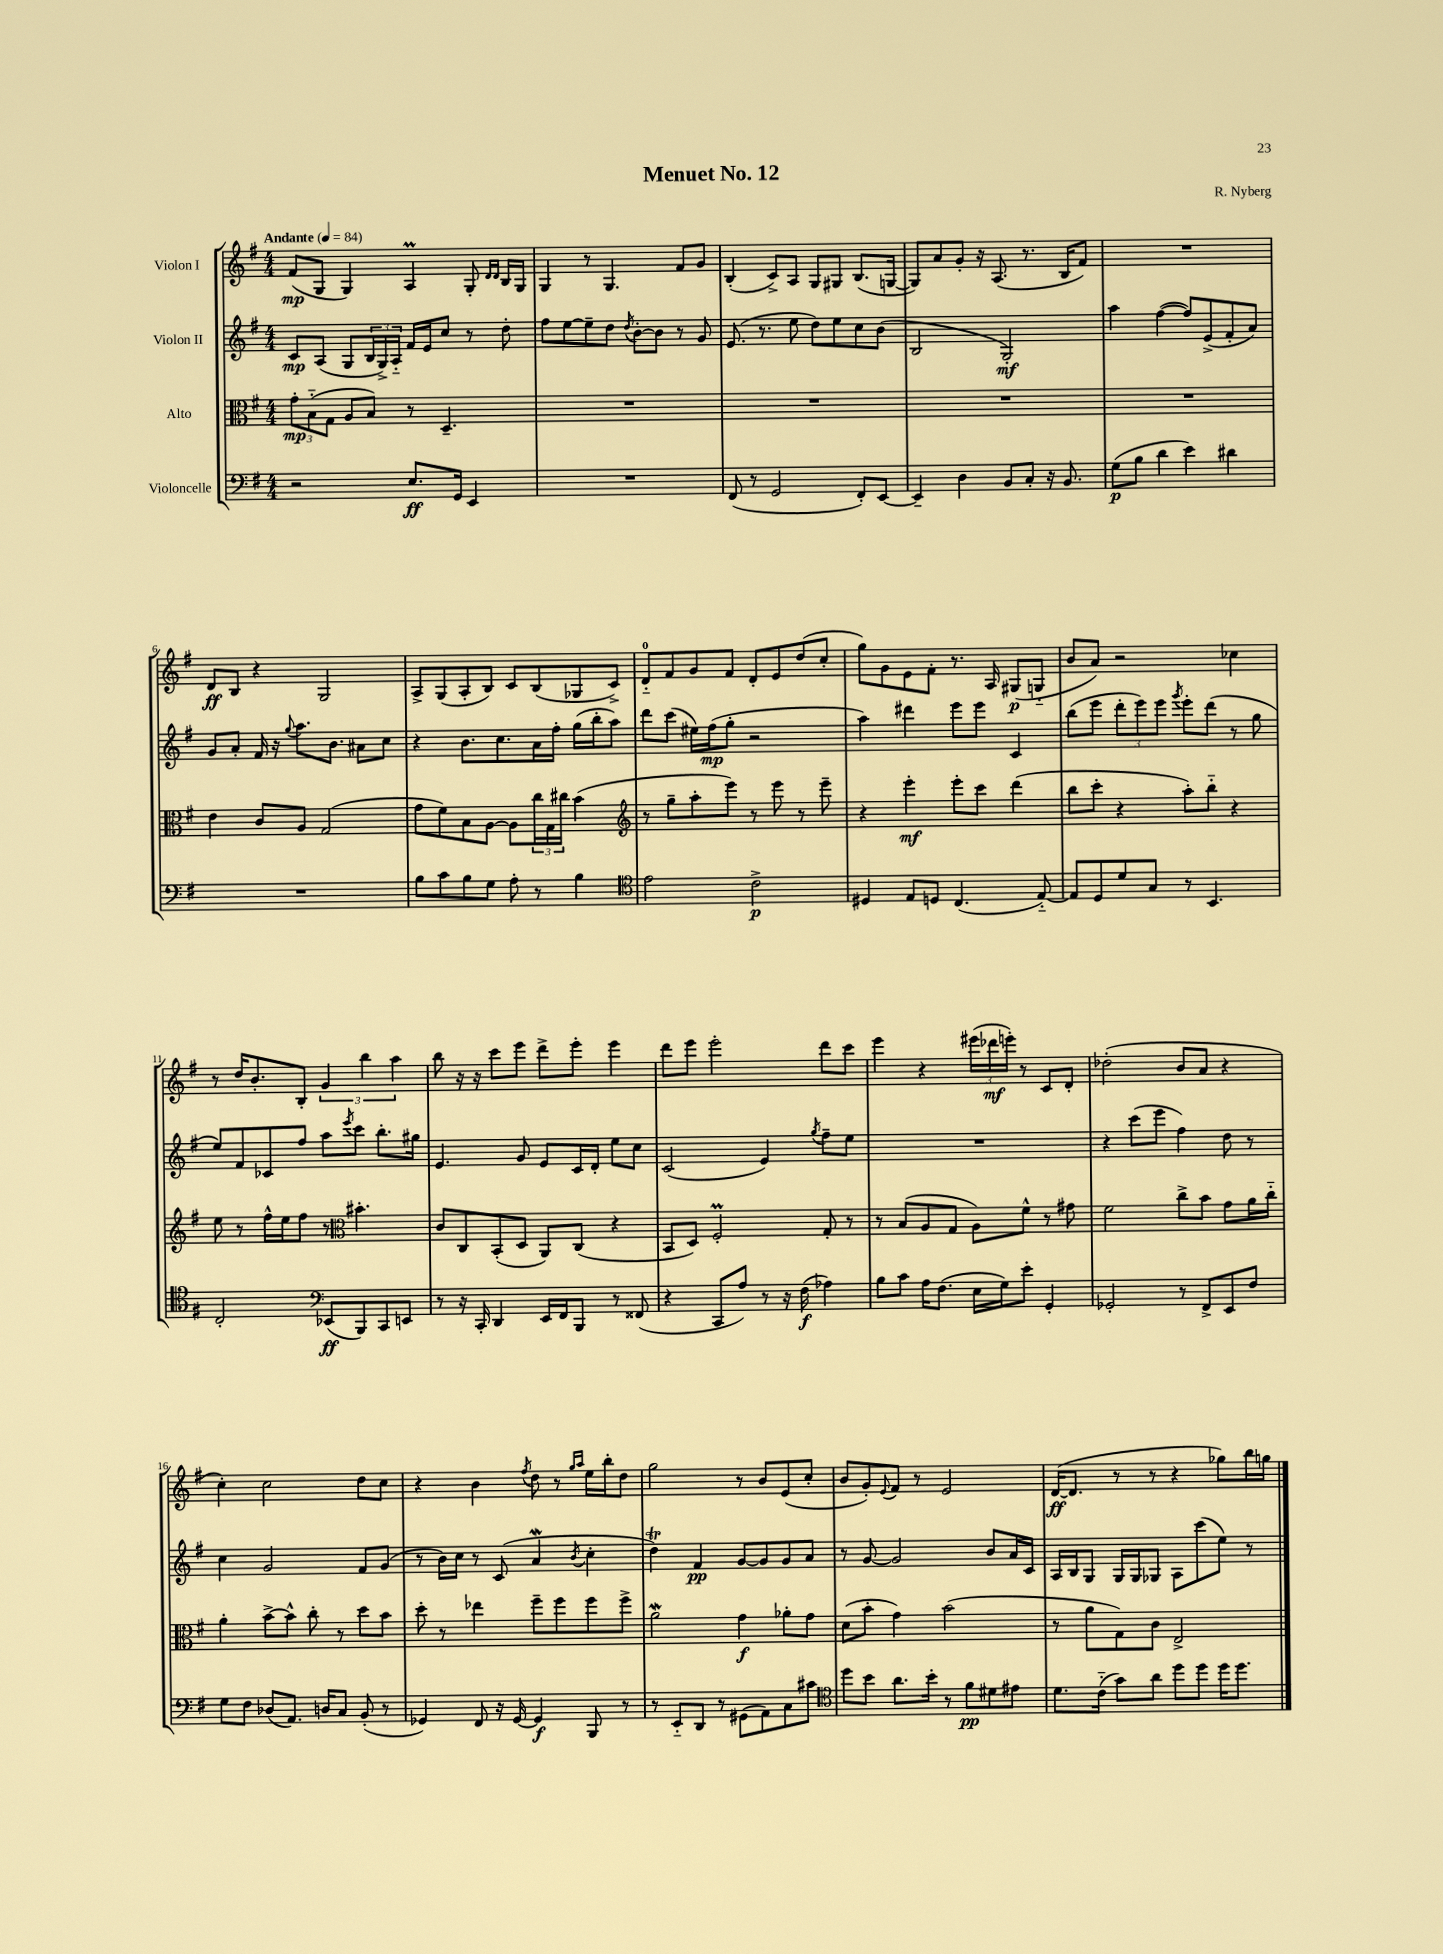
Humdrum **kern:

**kern	**dynam	**kern	**dynam	**kern	**dynam	**kern	**dynam
*part4	*part4	*part3	*part3	*part2	*part2	*part1	*part1
*staff4	*staff4	*staff3	*staff3	*staff2	*staff2	*staff1	*staff1
*I"Violoncelle	*	*I"Alto	*	*I"Violon II	*	*I"Violon I	*
*clefF4	*	*clefC3	*	*clefG2	*	*clefG2	*
*k[f#]	*	*k[f#]	*	*k[f#]	*	*k[f#]	*
*M4/4	*	*M4/4	*	*M4/4	*	*M4/4	*
*MM84	*	*MM84	*	*MM84	*	*MM84	*
=1	=1	=1	=1	=1	=1	=1	=1
!	!	!	!	!	!	!LO:TX:a:B:t=Andante	!
2r	.	12g'\L	mp	8c/L	mp	(8f#/L	mp
.	.	(12B\	.	.	.	.	.
.	.	.	.	(8A/J	.	8G/J	.
.	.	12G\J	.	.	.	.	.
.	.	8A/L	.	8G/L	.	4G/)	.
.	.	8B/J)	.	24B/L	.	.	.
.	.	.	.	24G^/)	.	.	.
.	.	.	.	24A/JJ	.	.	.
8.E/L	ff	8r	.	16f#/LL	.	4AM/	.
.	.	.	.	16e/J	.	.	.
.	.	4.D~/	.	8cc/J	.	.	.
16GG/Jk	.	.	.	.	.	.	.
4EE/	.	.	.	8r	.	8G'/	.
.	.	.	.	.	.	16qqd/LL	.
.	.	.	.	.	.	16qqd/JJ	.
.	.	.	.	8dd'\	.	16B/LL	.
.	.	.	.	.	.	16G/JJ	.
=2	=2	=2	=2	=2	=2	=2	=2
1r	.	1r	.	8ff#\L	.	4G/	.
.	.	.	.	[8ee\	.	.	.
.	.	.	.	8ee~\]	.	8r	.
.	.	.	.	8dd\J	.	4.G/	.
.	.	.	.	8qdd/	.	.	.
.	.	.	.	[8b'\L	.	.	.
.	.	.	.	8b\J]	.	.	.
.	.	.	.	8r	.	8f#/L	.
.	.	.	.	8g/	.	8g/J	.
=3	=3	=3	=3	=3	=3	=3	=3
(8FF#/	.	1r	.	(8.e/	.	(4B'/	.
8r	.	.	.	.	.	.	.
.	.	.	.	8.r	.	.	.
2GG/	.	.	.	.	.	8c^/L)	.
.	.	.	.	8ee\	.	8A/J	.
.	.	.	.	8dd\L)	.	8G/L	.
.	.	.	.	8ee\	.	8G#X/J	.
8FF#'/L)	.	.	.	8cc\	.	(8.B/L	.
[8EE/J	.	.	.	(8b\J	.	.	.
.	.	.	.	.	.	[16Gn/Jk	.
=4	=4	=4	=4	=4	=4	=4	=4
4EE~/]	.	1r	.	2B/	.	8G/L])	.
.	.	.	.	.	.	8a/	.
4D\	.	.	.	.	.	8g'/J	.
.	.	.	.	.	.	16r	.
.	.	.	.	.	.	(8.A/	.
8BB/L	.	.	.	2G'/)	mf	.	.
8C'/J	.	.	.	.	.	8.r	.
16r	.	.	.	.	.	.	.
8.BB/	.	.	.	.	.	16B/KL	.
.	.	.	.	.	.	8f#/J)	.
=5	=5	=5	=5	=5	=5	=5	=5
(8G\L	p	1r	.	4aa\	.	1r	.
8B\J	.	.	.	.	.	.	.
4d\	.	.	.	([4ff#\	.	.	.
4e\)	.	.	.	8ff#/L])	.	.	.
.	.	.	.	(8e^/	.	.	.
4d#X\	.	.	.	8f#'/	.	.	.
.	.	.	.	8a/J)	.	.	.
!!LO:LB:g=z
=6	=6	=6	=6	=6	=6	=6	=6
1r	.	4e\	.	8g/L	.	8d/L	ff
.	.	.	.	8a'/J	.	8B/J	.
.	.	8c/L	.	16f#/	.	4r	.
.	.	.	.	16r	.	.	.
.	.	.	.	8qqgg/	.	.	.
.	.	8A/J	.	8.aa\L	.	.	.
.	.	(2G/	.	.	.	2G/	.
.	.	.	.	8.b\J	.	.	.
.	.	.	.	8a#X\L	.	.	.
.	.	.	.	8cc\J	.	.	.
=7	=7	=7	=7	=7	=7	=7	=7
8B\L	.	8g\L	.	4r	.	8A^/L	.
8c\	.	8f#\)	.	.	.	(8G/	.
8B\	.	8B\	.	8.b\L	.	8A'/	.
8G\J	.	[8A\J	.	.	.	8B/J)	.
.	.	.	.	8.cc\	.	.	.
8A'\	.	8A\L]	.	.	.	8c/L	.
8r	.	24cc\L	.	16a\L	.	(8B/	.
.	.	24G\	.	.	.	.	.
.	.	.	.	16ff#'\JJ	.	.	.
.	.	24cc#X\JJ	.	.	.	.	.
4B\	.	(4b\	.	(16gg\LL	.	8G-X/	.
.	.	.	.	16bb'\J	.	.	.
.	.	.	.	8aa\J)	.	8c^/J)	.
=8	=8	=8	=8	=8	=8	=8	=8
*clefC4	*	*clefG2	*	*	*	*	*
2e\	.	8r	.	8ddd\L	.	8d/L	.
.	.	8gg~\L	.	(8ccc\J	.	8f#/	.
.	.	8aa'\	.	16ee#X\LL)	.	8g/	.
.	.	.	.	(16ff#\J	mp	.	.
.	.	8eee\J)	.	8gg'\J	.	8f#/J	.
2c^\	p	8r	.	2r	.	8d'/L	.
.	.	8eee\	.	.	.	8e/	.
.	.	8r	.	.	.	(8dd/	.
.	.	8eee~\	.	.	.	8cc'/J	.
=9	=9	=9	=9	=9	=9	=9	=9
4D#X/	.	4r	.	4aa\)	.	8gg\L)	.
.	.	.	.	.	.	8g\	.
8E/L	.	4eee'\	mf	4ddd#X\	.	8e\	.
8Dn/J	.	.	.	.	.	8f#'\J	.
(4.C/	.	8eee'\L	.	8eee\L	.	8.r	.
.	.	8ccc\J	.	8eee\J	.	.	.
.	.	.	.	.	.	16A/	.
.	.	(4ddd\	.	4c/	.	(8G#X/L	p
[8E/)	.	.	.	.	.	8Gn/J	.
=10	=10	=10	=10	=10	=10	=10	=10
8E/L]	.	8bb\L	.	(8bb\L	.	8b/L	.
8D/	.	8ccc'\J	.	8eee\J	.	8a/J)	.
8d/	.	4r	.	12ddd'\L	.	2r	.
.	.	.	.	12eee\)	.	.	.
8G/J	.	.	.	.	.	.	.
.	.	.	.	12eee\J	.	.	.
.	.	.	.	8qggg/	.	.	.
8r	.	8aa'\L)	.	8eee'\L	.	.	.
4.BB/	.	8bb\J	.	(8ddd\J	.	.	.
.	.	4r	.	8r	.	4cc-X\	.
.	.	.	.	8gg\	.	.	.
!!LO:LB:g=z
=11	=11	=11	=11	=11	=11	=11	=11
2C'/	.	8ee\	.	8ee/L)	.	8r	.
.	.	8r	.	8f#/	.	16dd/KL	.
.	.	.	.	.	.	8.b'/	.
.	.	16ff#^^\LL	.	8c-X/	.	.	.
.	.	16ee\J	.	.	.	.	.
.	.	8ff#\J	.	8ff#/J	.	8B'/J	.
*clefF4	*	*	*	*	*	*	*
(8EE-X/L	ff	8r	.	8aa\L	.	6g/	.
*	*	*clefC3	*	*	*	*	*
.	.	.	.	8qeee/	.	.	.
8BBB/)	.	4.b#X'\	.	8ccc\J	.	.	.
.	.	.	.	.	.	6bb\	.
8CC/	.	.	.	8.bb'\L	.	.	.
.	.	.	.	.	.	6aa\	.
8EEn/J	.	.	.	.	.	.	.
.	.	.	.	16gg#X\Jk	.	.	.
=12	=12	=12	=12	=12	=12	=12	=12
8r	.	8c/L	.	4.e/	.	8bb\	.
16r	.	8C/	.	.	.	16r	.
16CC'/	.	.	.	.	.	16r	.
4DD/	.	(8BB'/	.	.	.	8ccc\L	.
.	.	8D/J	.	8g/	.	8eee\J	.
16EE/LL	.	8AA/L)	.	8e/L	.	8ddd^\L	.
16FF#/J	.	.	.	.	.	.	.
8BBB/J	.	(8C/J	.	16c/L	.	8eee'\J	.
.	.	.	.	16d'/JJ	.	.	.
8r	.	4r	.	8ee\L	.	4eee\	.
(8FF##X/	.	.	.	8cc\J	.	.	.
=13	=13	=13	=13	=13	=13	=13	=13
4r	.	8BB/L	.	(2c/	.	8ddd\L	.
.	.	8D/J)	.	.	.	8eee\J	.
8CC/L	.	2F#m'/	.	.	.	2eee'\	.
8A/J)	.	.	.	.	.	.	.
8r	.	.	.	4e/)	.	.	.
16r	.	.	.	.	.	.	.
(16F#\	f	.	.	.	.	.	.
.	.	.	.	8qgg/	.	.	.
4A-X\)	.	8G'/	.	8ff#~\L	.	8ddd\L	.
.	.	8r	.	8ee\J	.	8ccc\J	.
=14	=14	=14	=14	=14	=14	=14	=14
8B\L	.	8r	.	1r	.	4eee\	.
8c\J	.	(8B/L	.	.	.	.	.
16A\KL	.	8A/	.	.	.	4r	.
(8.F#\J	.	.	.	.	.	.	.
.	.	8G/J	.	.	.	.	.
16E\LL	.	8A\L)	.	.	.	(24eee#X\LL	.
.	.	.	.	.	.	24ddd-X\	mf
16G\J)	.	.	.	.	.	.	.
.	.	.	.	.	.	24eeen'\JJ)	.
8e'\J	.	8f#^^\J	.	.	.	8r	.
4GG'/	.	8r	.	.	.	8c/L	.
.	.	8g#X\	.	.	.	8d'/J	.
=15	=15	=15	=15	=15	=15	=15	=15
2GG-X'/	.	2f#\	.	4r	.	(2dd-X'\	.
.	.	.	.	(8ccc\L	.	.	.
.	.	.	.	8eee\J	.	.	.
8r	.	8cc^\L	.	4ff#\)	.	8b/L	.
8FF#^/L	.	8b\J	.	.	.	8a/J	.
8EE/	.	8g\L	.	8dd\	.	4r	.
8F#/J	.	16a\L	.	8r	.	.	.
.	.	16cc\JJ	.	.	.	.	.
!!LO:LB:g=z
=16	=16	=16	=16	=16	=16	=16	=16
8G\L	.	4a'\	.	4cc\	.	4cc'\)	.
8F#\J	.	.	.	.	.	.	.
(8D-X/L	.	[8b^\L	.	2g/	.	2cc\	.
8.AA/J)	.	8b^^\J]	.	.	.	.	.
.	.	8cc'\	.	.	.	.	.
16Dn/KL	.	.	.	.	.	.	.
8C/J	.	8r	.	.	.	.	.
(8BB'/	.	8dd\L	.	8f#/L	.	8dd\L	.
8r	.	8b\J	.	(8g/J	.	8cc\J	.
=17	=17	=17	=17	=17	=17	=17	=17
4GG-X/)	.	8dd'\	.	8r	.	4r	.
.	.	8r	.	16b\LL)	.	.	.
.	.	.	.	16cc\JJ	.	.	.
8FF#/	.	4ee-X\	.	8r	.	4b\	.
16r	.	.	.	(8c/	.	.	.
[16GG-/	.	.	.	.	.	.	.
.	.	.	.	.	.	8qff#/	.
4GG-/]	f	8ff#~\L	.	4aW/	.	8dd\	.
.	.	8ff#\	.	.	.	8r	.
.	.	.	.	.	.	16qqgg/LL	.
.	.	.	.	8qb/	.	16qqaa/JJ	.
8BBB/	.	8ff#\	.	4cc'\	.	16ee\LL	.
.	.	.	.	.	.	16bb'\J	.
8r	.	8ff#^\J	.	.	.	8dd\J	.
=18	=18	=18	=18	=18	=18	=18	=18
8r	.	2aW\	.	4ddT\)	.	2gg\	.
8EE/L	.	.	.	.	.	.	.
8DD/J	.	.	.	4f#/	pp	.	.
8r	.	.	.	.	.	.	.
(8GG#X\L	.	4g\	f	[8g/L	.	8r	.
8AA\)	.	.	.	8g/]	.	8b/L	.
8C\	.	8a-X'\L	.	8g/	.	(8e/	.
8c#X\J	.	8g\J	.	8a/J	.	8cc'/J	.
=19	=19	=19	=19	=19	=19	=19	=19
*clefC4	*	*	*	*	*	*	*
8dd\L	.	(8d\L	.	8r	.	8b/L	.
8b\J	.	8b'\J	.	[8g/	.	8g'/)	.
.	.	.	.	.	.	8qqe/	.
8.a\L	.	4g\)	.	2g/]	.	8f#/J	.
.	.	.	.	.	.	8r	.
16b'\Jk	.	.	.	.	.	.	.
8r	.	(2b\	.	.	.	2e/	.
8f#\L	pp	.	.	.	.	.	.
8d#X\	.	.	.	8b/L	.	.	.
8e#X\J	.	.	.	16a/L	.	.	.
.	.	.	.	16c/JJ	.	.	.
=20	=20	=20	=20	=20	=20	=20	=20
8.d\L	.	8r	.	16A/LL	.	([16d/KL	ff
.	.	.	.	16B/J	.	8.d/J]	.
.	.	8a\L	.	8G/J	.	.	.
(16c\Jk	.	.	.	.	.	.	.
8g\L)	.	8G\)	.	16G/LL	.	8r	.
.	.	.	.	16G/J	.	.	.
8a\J	.	8c\J	.	8G-X/J	.	8r	.
8dd\L	.	2E^/	.	8A\L	.	4r	.
8dd\J	.	.	.	(8ccc\	.	.	.
16dd\KL	.	.	.	8ee\J)	.	8gg-X\L)	.
8.dd\J	.	.	.	.	.	.	.
.	.	.	.	8r	.	16bb\L	.
.	.	.	.	.	.	16ggn\JJ	.
==	==	==	==	==	==	==	==
*-	*-	*-	*-	*-	*-	*-	*-
